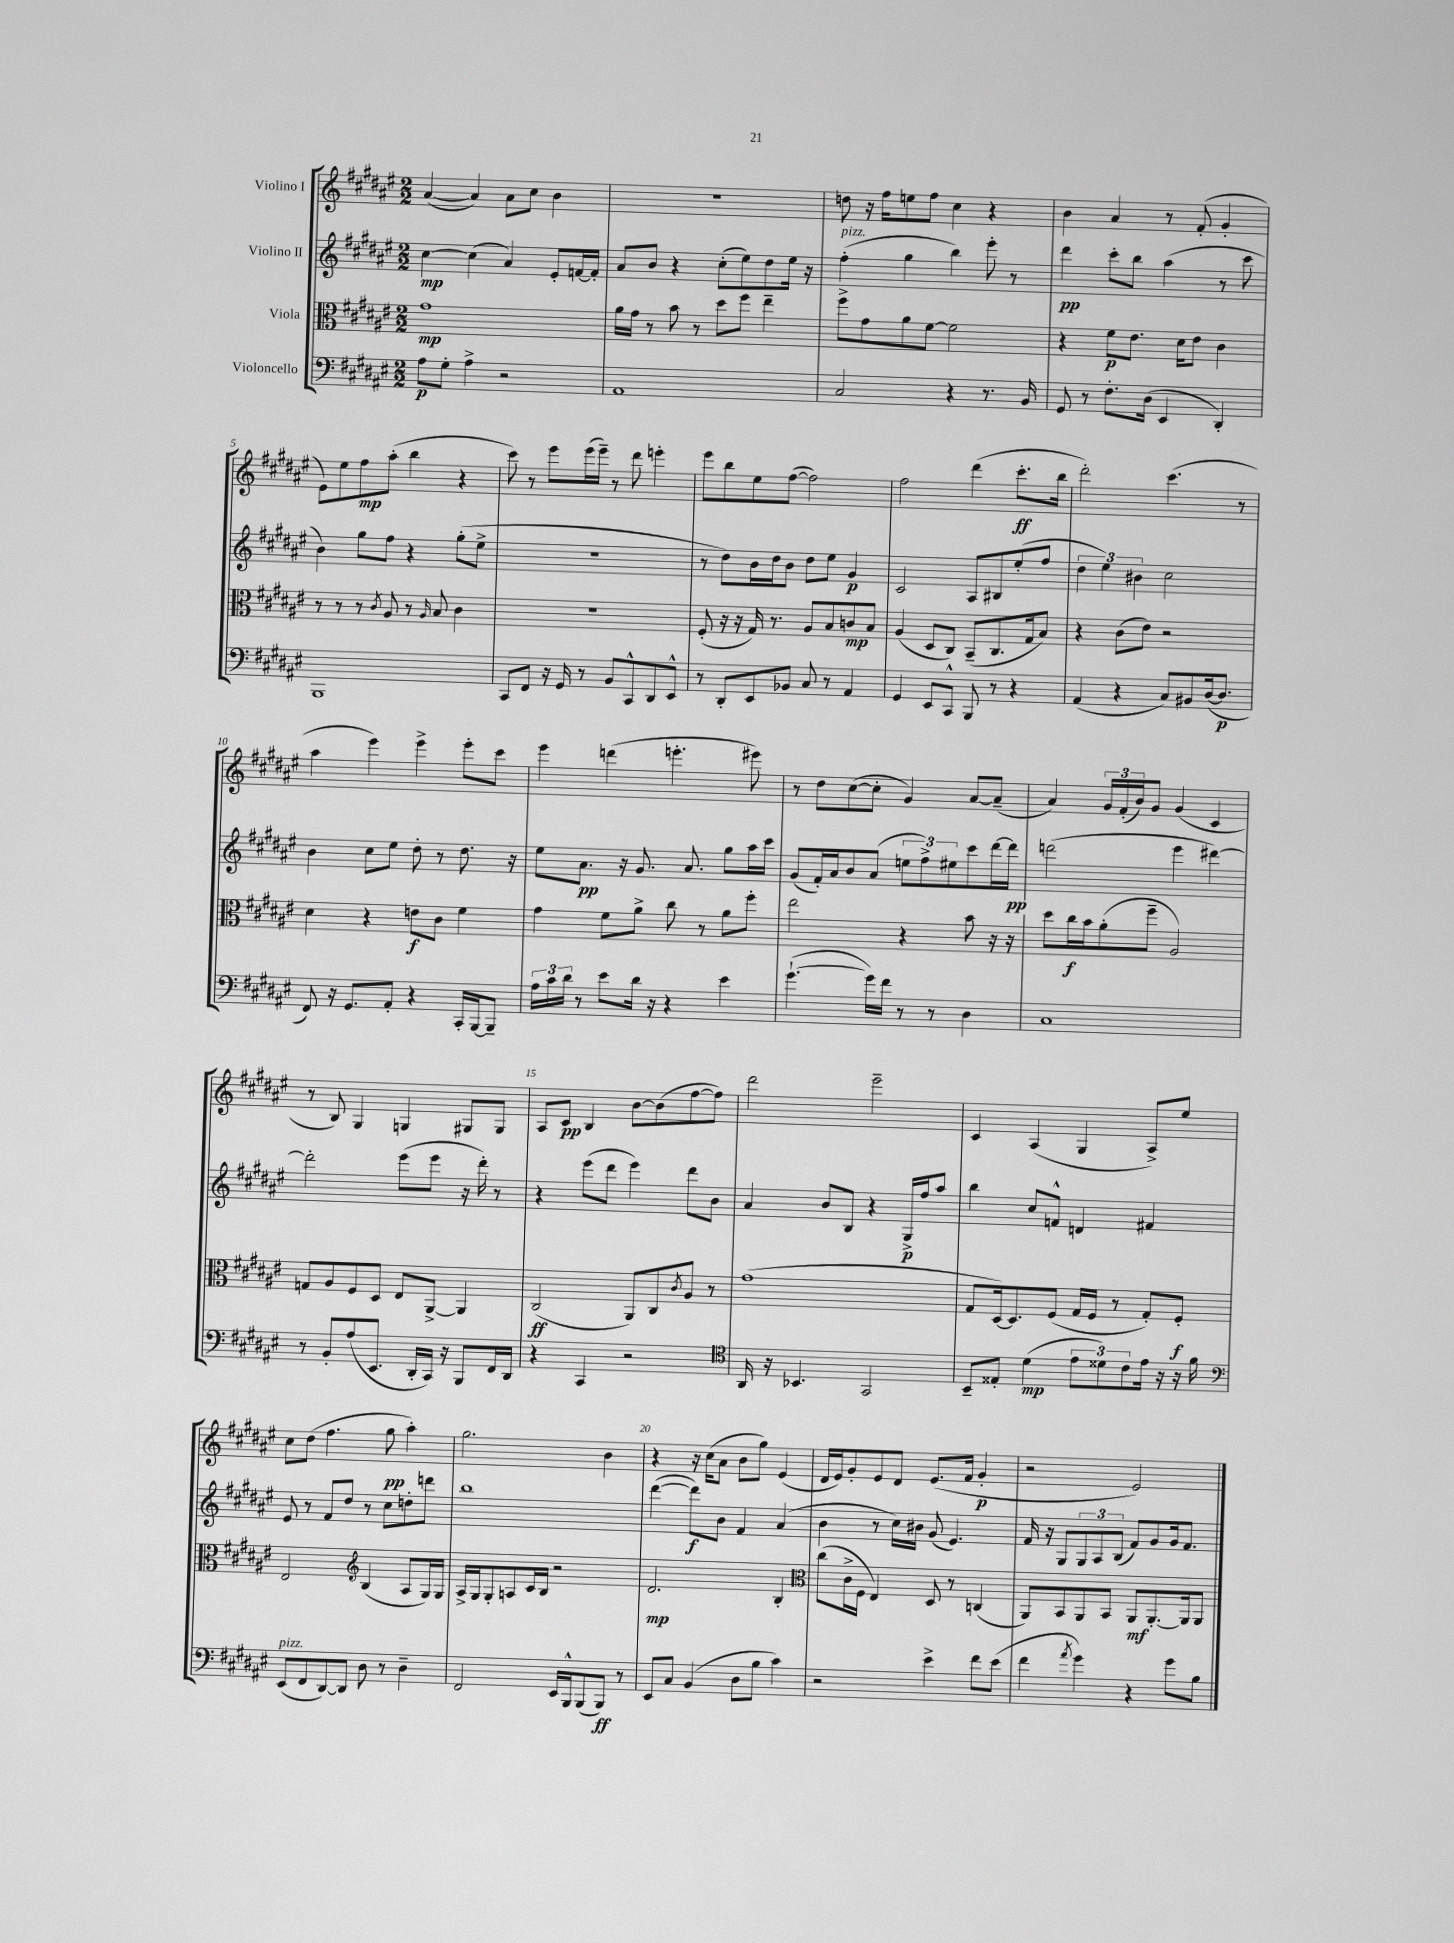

**kern	**kern	**kern	**kern
*staff4	*staff3	*staff2	*staff1
*clefF4	*clefC3	*clefG2	*clefG2
*k[f#c#g#d#a#e#]	*k[f#c#g#d#a#e#]	*k[f#c#g#d#a#e#]	*k[f#c#g#d#a#e#]
*M2/2	*M2/2	*M2/2	*M2/2
8A#	1g#	[4cc#	([4a#
8G#'	.	.	.
4A#^	.	(4cc#]	4a#])
2r	.	4a#)	8a#
.	.	.	8cc#
.	.	8e#'	4b
.	.	[16f	.
.	.	16f']	.
=	=	=	=
1AA#	16a#	8a#	1r
.	16g#	.	.
.	8r	8b	.
.	8b	4r	.
.	8r	.	.
.	8dd#	(8cc#'	.
.	8ff#	8ee#)	.
.	4ee#~	8dd#	.
.	.	16ee#	.
.	.	16r	.
=	=	=	=
2C#	8ff#^	(4ff#'	8dd
.	8g#	.	16r
.	.	.	16ff#
.	8a#	4gg#	8ee
.	[8f#	.	8ff#
4r	2f#]	4bb)	4cc#
8.r	.	8eee#'	4r
.	.	8r	.
16BB	.	.	.
=	=	=	=
8GG#	4r	4ddd#	4b
8r	.	.	.
8.F#'	8f#	8ccc#'	4a#
.	8.e#	8bb	.
(16D#	.	.	.
4EE#	.	(4aa#	8r
.	16d#	.	.
.	8e#	.	(8f#'
4DD#')	4c#	8r	4g#'
.	.	8ccc#	.
=	=	=	=
1BBB	8r	4b)	8e#)
.	8r	.	8ee#
.	8r	8gg#	8ff#
.	8qc#	.	.
.	8A#	8ff#	(8aa#'
.	8r	4r	4bb
.	16qqA#	.	.
.	8B	.	.
.	4c#	(8gg#'	4r
.	.	8ee#^	.
=	=	=	=
8CC#	1r	1r	8ccc#)
8FF#	.	.	8r
16r	.	.	8eee#
16GG#	.	.	.
8r	.	.	(16eee#
.	.	.	16eee#~)
8BB	.	.	8r
8CC#^^	.	.	8ddd#
8DD#	.	.	4eee'
8EE#^^	.	.	.
=	=	=	=
8r	(8F#'	8r	8eee#
8DD#'	16r	8dd#)	8bb
.	16r	.	.
8EE#	16G#)	16b	8ee#
.	8.r	16dd#	.
8BB-	.	8b	([8ff#
8C#	8A#	8dd#	2ff#])
8r	8B	8ee#	.
4AA#	8c	4g#	.
.	8B	.	.
=	=	=	=
4GG#	(4A#	2c#	2ff#
8EE#	8D#	.	.
8CC#^^	8C#)	.	.
8BBB	(8BB~	8A#	(4ddd#
8r	8.C#	8B#	.
4r	.	(8ee#'	8.ccc#'
.	16G#	.	.
.	8B)	8ff#	.
.	.	.	16bb
=	=	=	=
(4AA#	4r	6dd#	2ddd#')
.	.	6ee#)	.
4r	(8c#	.	.
.	.	6b#	.
.	8e#)	.	.
8C#)	2r	2cc#	(4.ccc#
8BB#	.	.	.
([16D#	.	.	.
8.D#]	.	.	.
.	.	.	8r
=	=	=	=
8FF#)	4d#	4b	4aa#
16r	.	.	.
8.GG#	.	.	.
.	4r	8cc#	4eee#)
8AA#'	.	8ee#	.
4r	8e	8dd#'	4eee#^
.	8c#	8r	.
16CC#'	4f#	8.dd#	8eee#'
[16BBB	.	.	.
8BBB~]	.	.	8ccc#
.	.	16r	.
=	=	=	=
24A#	4g#	8ee#	4eee#
24c#	.	.	.
24d#	.	.	.
8r	.	8.a#	.
8e#	8f#	.	(4ddd
.	.	16r	.
16d#	8a#^	8.g#	.
16r	.	.	.
4r	8cc#	.	4.eee'
.	.	8.a#	.
.	8r	.	.
4e#	8a#	8gg#	.
.	8ff#'	16aa#	8eee#)
.	.	16ccc#	.
=	=	=	=
([4.g#`	2ee#	(8g#	8r
.	.	16f#')	8dd#
.	.	16a#	.
.	.	8b	([8cc#
16g#])	.	(8a#	8cc#']
16f#	.	.	.
8r	4r	12ee	4g#)
.	.	12ff#^)	.
8r	.	.	.
.	.	12ee#	.
4D#	8b	8ccc#	[8a#
.	16r	[16ddd#	(8a#~]
.	16r	16ddd#]	.
=	=	=	=
1C#	8dd#	(2ddd	4a#)
.	16cc#	.	.
.	16b	.	.
.	(8a#'	.	24g#
.	.	.	(24f#'
.	.	.	24b)
.	8ff#~	.	8g#
.	2A#)	4eee#	(4g#
.	.	[4ddd#)	4c#
=	=	=	=
8r	8G	2ddd#']	8r
8BB'	8A#	.	8B)
(8A#	8F#	.	4G#
8.EE#	8D#	.	.
.	8E#	(8eee#	4G
16DD#'	.	.	.
16CC#)	[8AA#^	8eee#	.
16r	.	.	.
8BBB	4AA#]	16r	8G#
.	.	16ddd#')	.
16FF#	.	8r	8G#
16DD#	.	.	.
=	=	=	=
4r	(2C#	4r	8A#
.	.	.	8c#
4CC#	.	(8eee#	4B
.	.	8ddd#	.
2r	8AA#)	4eee#)	[8b
.	8C#	.	(8b]
.	8qc#	.	.
.	8A#	8ddd#	[8ff#
.	8r	8b	8ff#])
=	=	=	=
*clefC4	*	*	*
16AA#	(1g#	4a#	2ddd#
16r	.	.	.
4.BB-	.	.	.
.	.	8b	.
.	.	8B	.
2GG#	.	4r	2eee#~
.	.	16G#^	.
.	.	16ff#	.
.	.	8aa#	.
=	=	=	=
8BB~	8G#	4bb	4c#
8E##'	[16D#)	.	.
.	8.D#]	.	.
(4d#	.	8cc#	(4A#
.	(8F#	8f^^	.
12e#	16G#	4d	4G#
.	16F#	.	.
12d##)	.	.	.
.	8r	.	.
12c#	.	.	.
16e#	8G#')	4f#	8A#^)
16r	.	.	.
16r	8F#'	.	8ee#
16f#	.	.	.
=	=	=	=
*clefF4	*	*	*
(8EE#	2E#	8e#	8cc#
8FF#	.	8r	(8dd#
[8DD#)	.	8f#	4.ff#
8DD#]	.	8dd#	.
*	*clefG2	*	*
8D#	(4B	8r	.
8r	.	8cc#	8gg#
4D#~	8A#	8dd'	4aa#')
.	16G#)	8ddd	.
.	16G#	.	.
=	=	=	=
2FF#	16A#^	1bb	2.gg#
.	16G#	.	.
.	8G#'	.	.
.	8A	.	.
.	16c#	.	.
.	16B	.	.
16EE#	2r	.	.
16BBB^^	.	.	.
(8BBB	.	.	.
8BBB)	.	.	4b
8r	.	.	.
=	=	=	=
8EE#	2.d#	([4ddd#	4r
8C#	.	.	.
(4BB	.	8ddd#])	16r
.	.	.	(16cc#
.	.	8b	8a#
8D#	.	4f#	8b
8B	.	.	8gg#)
4c#)	4B'	(4a#	(4e#
=	=	=	=
*	*clefC3	*	*
2r	(8cc#	4b	16d#
.	.	.	16e#)
.	16c#^	.	8g#'
.	16F#	.	.
.	4E#)	8r	8e#
.	.	16cc#)	8d#
.	.	16b#	.
4e#^	8D#	(8g#	(8.e#
.	8r	4.e#)	.
.	.	.	16f#
8f#	(4C	.	4g#'
(8e#	.	.	.
=	=	=	=
4f#	8AA#)	16f#	2r
.	.	16r	.
.	8BB	8G#	.
8qa#	.	.	.
4g#)	8AA#	12G#	.
.	.	12A#	.
.	8BB	.	.
.	.	(12B	.
4r	8AA#	8f#)	2e#)
.	[8.AA#'	8g#	.
8g#	.	16g#	.
.	16AA#]	8.f#	.
8B	8AA#	.	.
==	==	==	==
*-	*-	*-	*-
